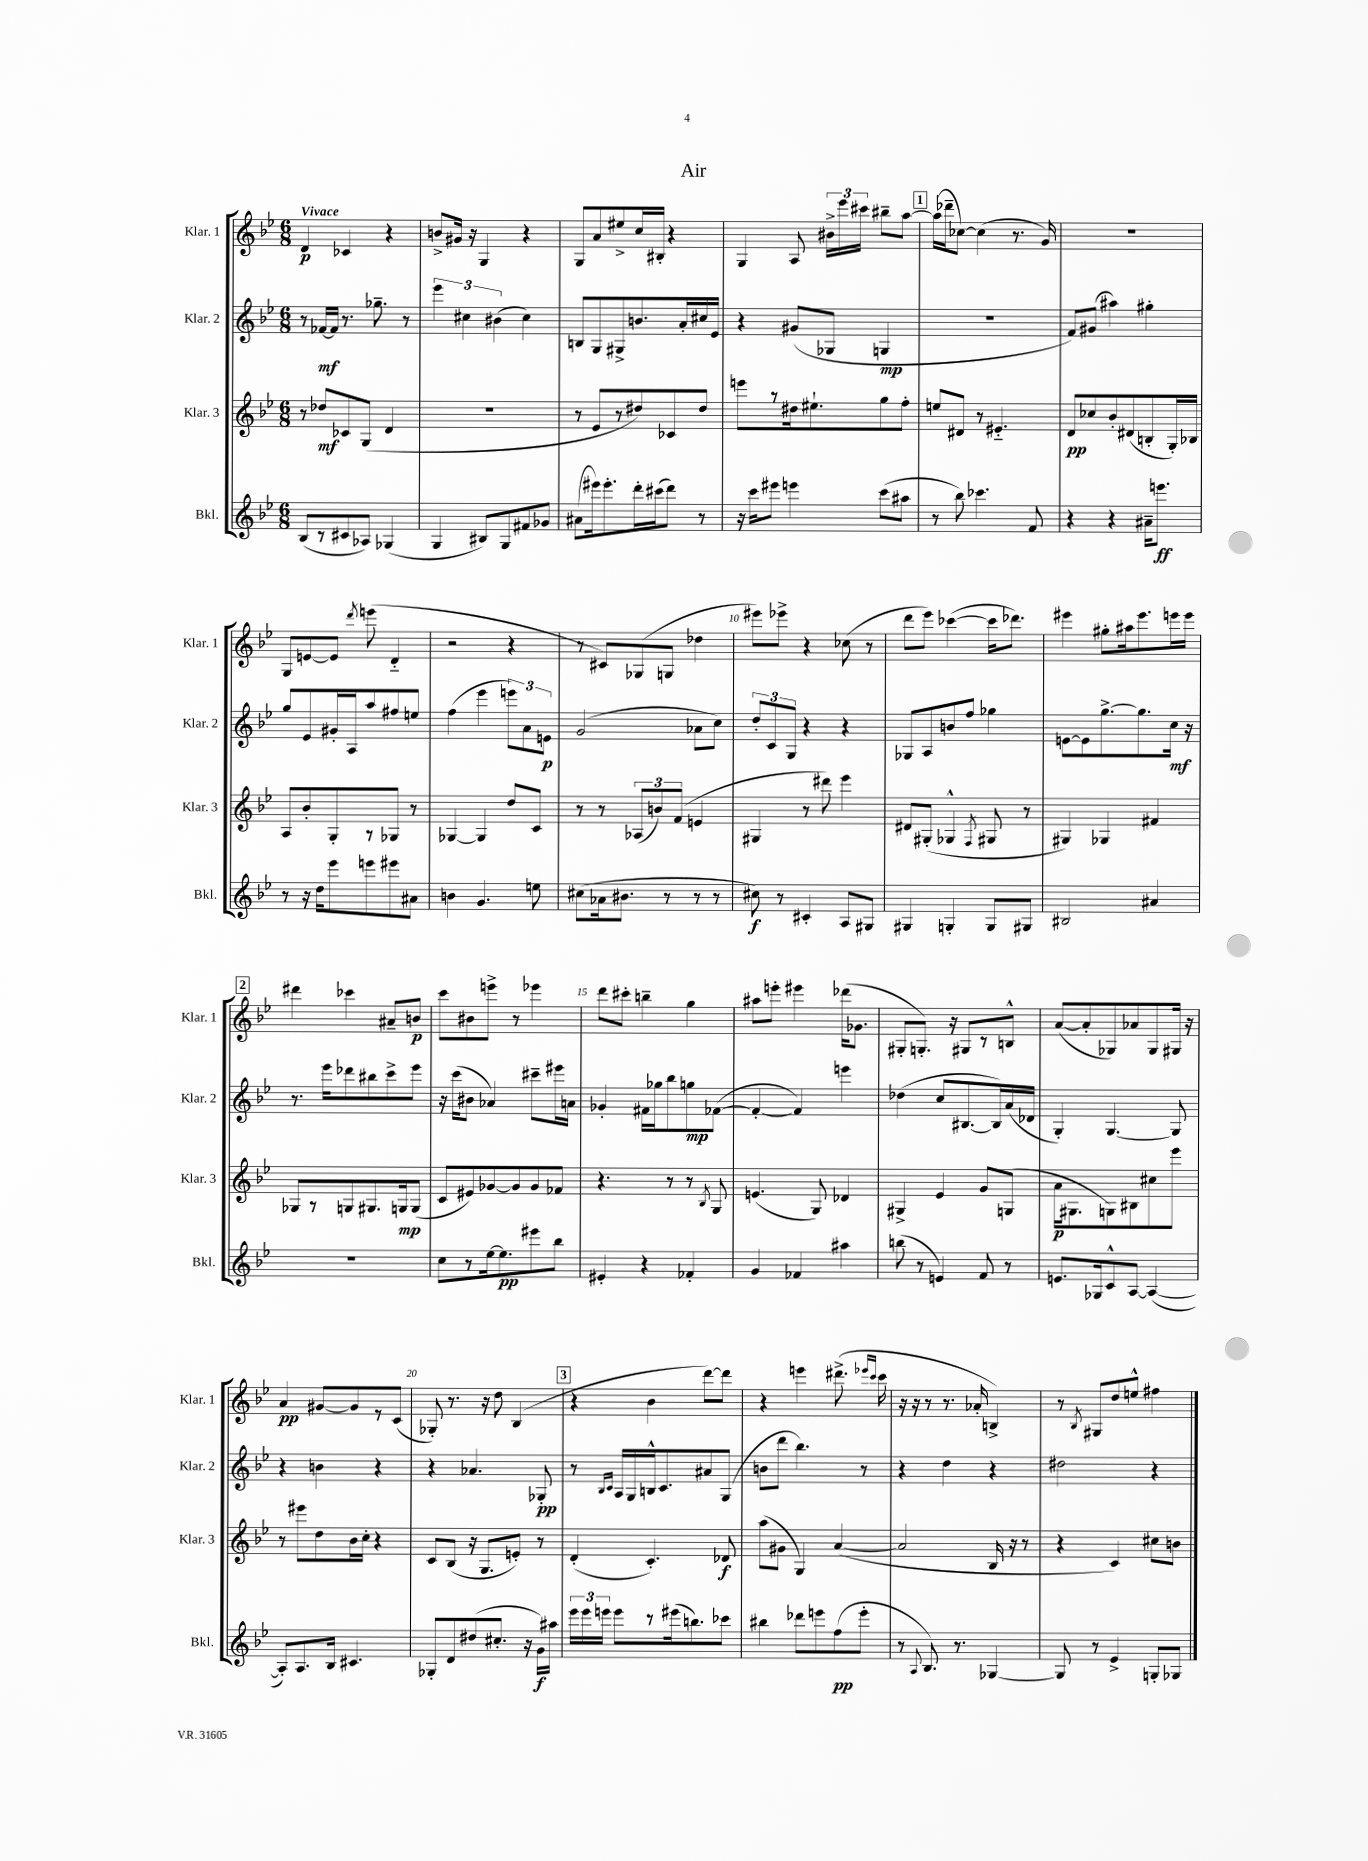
\header { title = "Air" }
<<
\new StaffGroup <<
\new Staff = "s0" \with { instrumentName = "Klar. 1" shortInstrumentName = "Klar. 1" } {
    \clef treble \key bes \major \numericTimeSignature \time 6/8 \tempo "Vivace"
    \autoBeamOff d'4\p ces'4 r4 |
    b'8[-> gis'16] r16 g4 r4 |
    g8[ a'8 eis''8-> c''16 bis16]-. r4 |
    g4 a8 \tuplet 3/2 { bis'16[-> ees'''16 cis'''16] } bis''8[-- a''8]~ |
    \mark \markup { \box "1" } a''16[( des'''16-- ces''8]~) ces''4( r8. g'16) |
    R2. |
    g8[ e'8~ e'8] \acciaccatura { d'''8 } e'''8( d'4-_ |
    r2 r4 |
    r8 cis'8[) ges8( g8] des''4 |
    eis'''8[) ees'''8]-> r4 ces''8( r8 |
    d'''8[ ees'''8]) ces'''4~( ces'''16[ des'''8.]) |
    eis'''4 gis''8[-. ais''16 eis'''8. e'''16 e'''16] |
    \mark \markup { \box "2" } dis'''4 ces'''4 ais'8[-- b'8]\p |
    c'''8[ bis'8 e'''8]-> r8 ees'''4 |
    d'''8[ cis'''8]-. b''4-- g''4 |
    ais''8[ e'''8]-. eis'''4 des'''16[( ges'8.] |
    gis8[-. g8.]-.) r16 gis8[ r8 b8]-^ |
    a'8[~( a'8-. ges8) aes'8 ges8 gis16] r16 |
    a'4\pp gis'8[~ gis'8 r8 c'8]( |
    ges8-.) r8. r16 d''8 bes4( |
    \mark \markup { \box "3" } r4 bes'4 d'''8[~) d'''8] |
    r4 e'''4 dis'''8.->( \grace { ees'''16[ c'''16] } c'''16 |
    r16 r16 r8 r8. aes'16-. b4->) |
    r8 \acciaccatura { bes8 } gis8[ d''8 e''8]-^ fis''4 \bar "|." |
}
\new Staff = "s1" \with { instrumentName = "Klar. 2" shortInstrumentName = "Klar. 2" } {
    \clef treble \key bes \major \numericTimeSignature \time 6/8
    \autoBeamOff r8 fes'16[~\mf fes'16] r8. ges''8.-- r8 |
    \tuplet 3/2 { ees'''4 cis''4 bis'4( } cis''4) |
    b8[ g8 gis8-> b'8. a'16-. cis''16 ees'16] |
    r4 gis'8[( ges8] g4\mp |
    \mark \markup { \box "1" } R2. |
    f'8[) gis'8]( ais''4) gis''4-. |
    g''8[ ees'8 gis'16-. a16 a''8 fis''8 e''8] |
    f''4( ees'''4 \tuplet 3/2 { e'''8[) a'8 e'8]\p } |
    g'2( aes'8[ c''8]) |
    \tuplet 3/2 { d''8[-. c'8 g8] } r4 r4 |
    ges8[ a8 b'8 f''8] ges''4 |
    e'8[~ e'8 g''8.~-> g''8. c''16]\mf r16 |
    \mark \markup { \box "2" } r8. ees'''16[ des'''8 bis''8 c'''8-> ees'''8] |
    r16 c'''16[( bis'8] aes'4) cis'''8[-- eis'''16 a'16] |
    ges'4-. fis'16[ ges''16 bes''8 g''8\mp fes'8]~( |
    fes'4~-. fes'4) e'''4 |
    des''4( c''8[ bis8.~ bis16) a'16( des'16] |
    g4-.) g4.~ g8 |
    r4 b'4 r4 |
    r4 aes'4. ges8-.\pp |
    \mark \markup { \box "3" } r8 \grace { bes16[ c'16] } a16[ g16 b16-^ c'8. ais'8 g8]( |
    b'8[ d'''8] bes''4.) r8 |
    r4 d''4 r4 |
    dis''2 r4 \bar "|." |
}
\new Staff = "s2" \with { instrumentName = "Klar. 3" shortInstrumentName = "Klar. 3" } {
    \clef treble \key bes \major \numericTimeSignature \time 6/8
    \autoBeamOff r8 des''8[\mf ces'8 g8]( d'4 |
    R2. |
    r8 ees'8[ r8 dis''8) ces'8 dis''8] |
    e'''8[ r8 dis''16 eis''8.-! g''8 f''8]-. |
    \mark \markup { \box "1" } e''8[ dis'8] r8 eis'4.-_ |
    d'8[\pp ces''8 bes'8-. dis'8( b8-. g16-.) bes16] |
    a8[ bes'8-. g8-. r8 ges8] r8 |
    ges4~ ges4 d''8[ c'8] |
    r8 r8 \tuplet 3/2 { aes8[( b'8) f'8]( } e'4 |
    gis4 r8 dis'''8) ees'''4 |
    dis'8[ gis8]-.( ges4-^ \acciaccatura { f8 } gis8 r8 |
    gis4) ges4 fis'4 |
    \mark \markup { \box "2" } ges8[ r8 g8 gis8. g16\mp g8]( |
    c'8[ eis'8) ges'8~ ges'8 ges'8 fes'8] |
    r4. r8 r8 \acciaccatura { bes8 } g8 |
    e'4.( g8) des'4 |
    gis4-> ees'4 g'8[ g8]( |
    a'16[\p gis8. g8) bis8 cis''8 ees'''8] |
    r8 eis'''8[ d''8 bes'16 c''16]-. r4 |
    c'8[ bes8]( r16 g8.[ e'8]-.) r8 |
    \mark \markup { \box "3" } d'4-.( c'4.-.) des'8\f |
    a''8[( gis'8] g4) a'4~( |
    a'2 bes16 r16 r8 |
    r4 c'4) cis''8[ b'8] \bar "|." |
}
\new Staff = "s3" \with { instrumentName = "Bkl." shortInstrumentName = "Bkl." } {
    \clef treble \key bes \major \numericTimeSignature \time 6/8
    \autoBeamOff bes8[( r8 cis'8 aes8]) ges4( |
    g4 bis8[) g8 fis'8 ges'8] |
    ais'8[( eis'''16) eis'''8.-. d'''16-. cis'''16( d'''8]) r8 |
    r16 c'''16[ eis'''8] e'''4 c'''8[( ais''8] |
    \mark \markup { \box "1" } r8 bes''8) ces'''4. f'8 |
    r4 r4 ais'16[-- e'''8.]\ff |
    r8 r16 d''16[ ees'''8 e'''8 eis'''8 ais'8] |
    b'4 g'4. e''8 |
    cis''8[( aes'16 bis'8.] r8 r8 r8 |
    cis''8\f) r8 cis'4-. a8[ gis8] |
    gis4 g4-. g8[ gis8] |
    bis2 ais'4 |
    \mark \markup { \box "2" } R2. |
    c''8[ r8 ees''16~ ees''8.\pp eis'''8 bes''8] |
    eis'4-. r4 fes'4-. |
    g'4 fes'4 ais''4 |
    b''8( r8 e'4) f'8 r8 |
    e'8.[ ges16 c'8-^ a8]~ a4~( |
    a8[-.) a8. bes16] cis'4. |
    ges8[-. d'8 dis''8( cis''8.]-. r16 g'16[\f) ais''16] |
    \mark \markup { \box "3" } \tuplet 3/2 { ees'''16[ ees'''16 e'''16] } e'''8[ r8 eis'''16( b''8.) ces'''8] |
    bis''4 des'''8[ e'''8 f''8\pp( e'''8]-. |
    r8 \appoggiatura { a8 } bes8.) r8. ges4~ |
    ges8 r8 ees'4-> g8[-. ges8] \bar "|." |
}
>>
>>
\layout { \context { \Score \override BarNumber.break-visibility = ##(#f #t #t) barNumberVisibility = #(every-nth-bar-number-visible 5) } }
